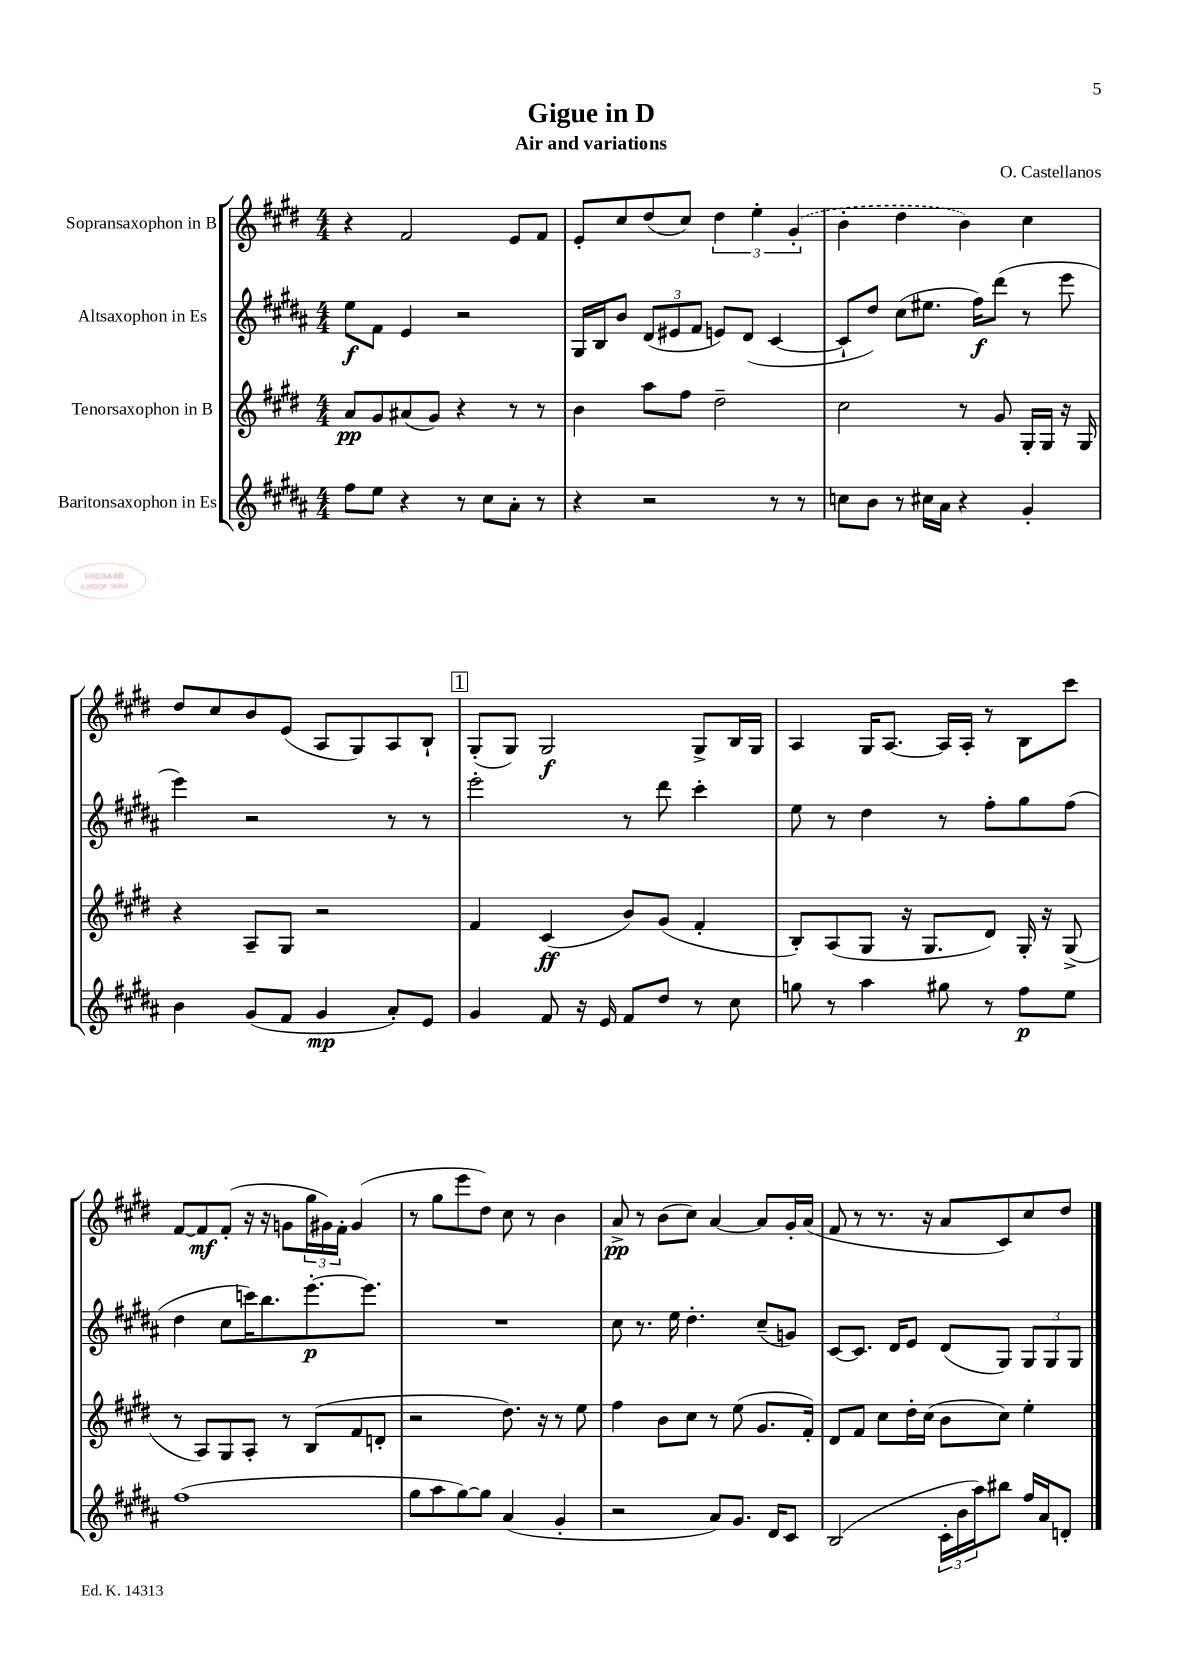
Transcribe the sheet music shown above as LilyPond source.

\header { title = "Gigue in D" composer = "O. Castellanos" subtitle = "Air and variations" }
<<
\new StaffGroup <<
\new Staff = "s0" \with { instrumentName = "Sopransaxophon in B" } {
    \clef treble \key e \major \numericTimeSignature \time 4/4
    r4 fis'2 e'8 fis'8 |
    e'8-. cis''8 dis''8( cis''8) \tuplet 3/2 { dis''4 e''4-. \once \slurDashed gis'4-.( } |
    b'4-. dis''4 b'4) cis''4 |
    dis''8 cis''8 b'8 e'8( a8 gis8) a8 b8-! |
    \mark \markup { \box "1" } gis8-.( gis8) gis2\f gis8-> b16 gis16 |
    a4 gis16 a8.~ a16 a16-. r8 b8 cis'''8 |
    fis'8~ fis'8\mf fis'8-.( r16 r16 g'8 \tuplet 3/2 { gis''16 gis'16) fis'16-. } gis'4( |
    r8 gis''8 e'''8 dis''8) cis''8 r8 b'4 |
    a'8->\pp r8 b'8( cis''8) a'4~ a'8 gis'16-. a'16( |
    fis'8 r8 r8. r16 a'8 cis'8) cis''8 dis''8 \bar "|." |
}
\new Staff = "s1" \with { instrumentName = "Altsaxophon in Es" } {
    \clef treble \key b \major \numericTimeSignature \time 4/4
    e''8\f fis'8 e'4 r2 |
    gis16 b16 b'8 \tuplet 3/2 { dis'8( eis'8 fis'8 } e'8) dis'8( cis'4~ |
    cis'8-! dis''8) cis''8( eis''8. fis''16\f) dis'''8( r8 e'''8 |
    e'''4) r2 r8 r8 |
    \mark \markup { \box "1" } e'''2-. r8 dis'''8 cis'''4-. |
    e''8 r8 dis''4 r8 fis''8-. gis''8 fis''8( |
    dis''4 cis''8 c'''16) b''8. e'''8.~-.\p e'''8. |
    R1 |
    cis''8 r8. e''16 dis''4.-. cis''8--( g'8) |
    cis'8~ cis'8. dis'16 e'8 dis'8( gis8) \tuplet 3/2 { gis8 gis8 gis8 } \bar "|." |
}
\new Staff = "s2" \with { instrumentName = "Tenorsaxophon in B" } {
    \clef treble \key e \major \numericTimeSignature \time 4/4
    a'8\pp gis'8 ais'8( gis'8) r4 r8 r8 |
    b'4 a''8 fis''8 dis''2-- |
    cis''2 r8 gis'8 gis16-. gis16 r16 gis16 |
    r4 a8-- gis8 r2 |
    \mark \markup { \box "1" } fis'4 cis'4\ff( b'8) gis'8( fis'4-. |
    b8-.) a8( gis8 r16 gis8. dis'8) gis16-. r16 gis8->( |
    r8 a8) gis8 a8-. r8 b8( fis'8 d'8-. |
    r2 dis''8.) r16 r8 e''8 |
    fis''4 b'8 cis''8 r8 e''8( gis'8. fis'16-.) |
    dis'8 fis'8 cis''8 dis''16-. cis''16( b'8 cis''8) e''4-. \bar "|." |
}
\new Staff = "s3" \with { instrumentName = "Baritonsaxophon in Es" } {
    \clef treble \key b \major \numericTimeSignature \time 4/4
    fis''8 e''8 r4 r8 cis''8 ais'8-. r8 |
    r4 r2 r8 r8 |
    c''8 b'8 r8 cis''16 ais'16 r4 gis'4-. |
    b'4 gis'8( fis'8 gis'4\mp ais'8-.) e'8 |
    \mark \markup { \box "1" } gis'4 fis'8 r16 e'16 fis'8 dis''8 r8 cis''8 |
    g''8 r8 ais''4 gis''8 r8 fis''8\p e''8 |
    fis''1( |
    gis''8 ais''8 gis''8~) gis''8 ais'4( gis'4-. |
    r2 ais'8) gis'8. dis'16 cis'8 |
    b2( \tuplet 3/2 { cis'16-. b'16 ais''16) } bis''8 fis''16 ais'16 d'8-. \bar "|." |
}
>>
>>
\layout { \context { \Score \remove "Bar_number_engraver" } }
